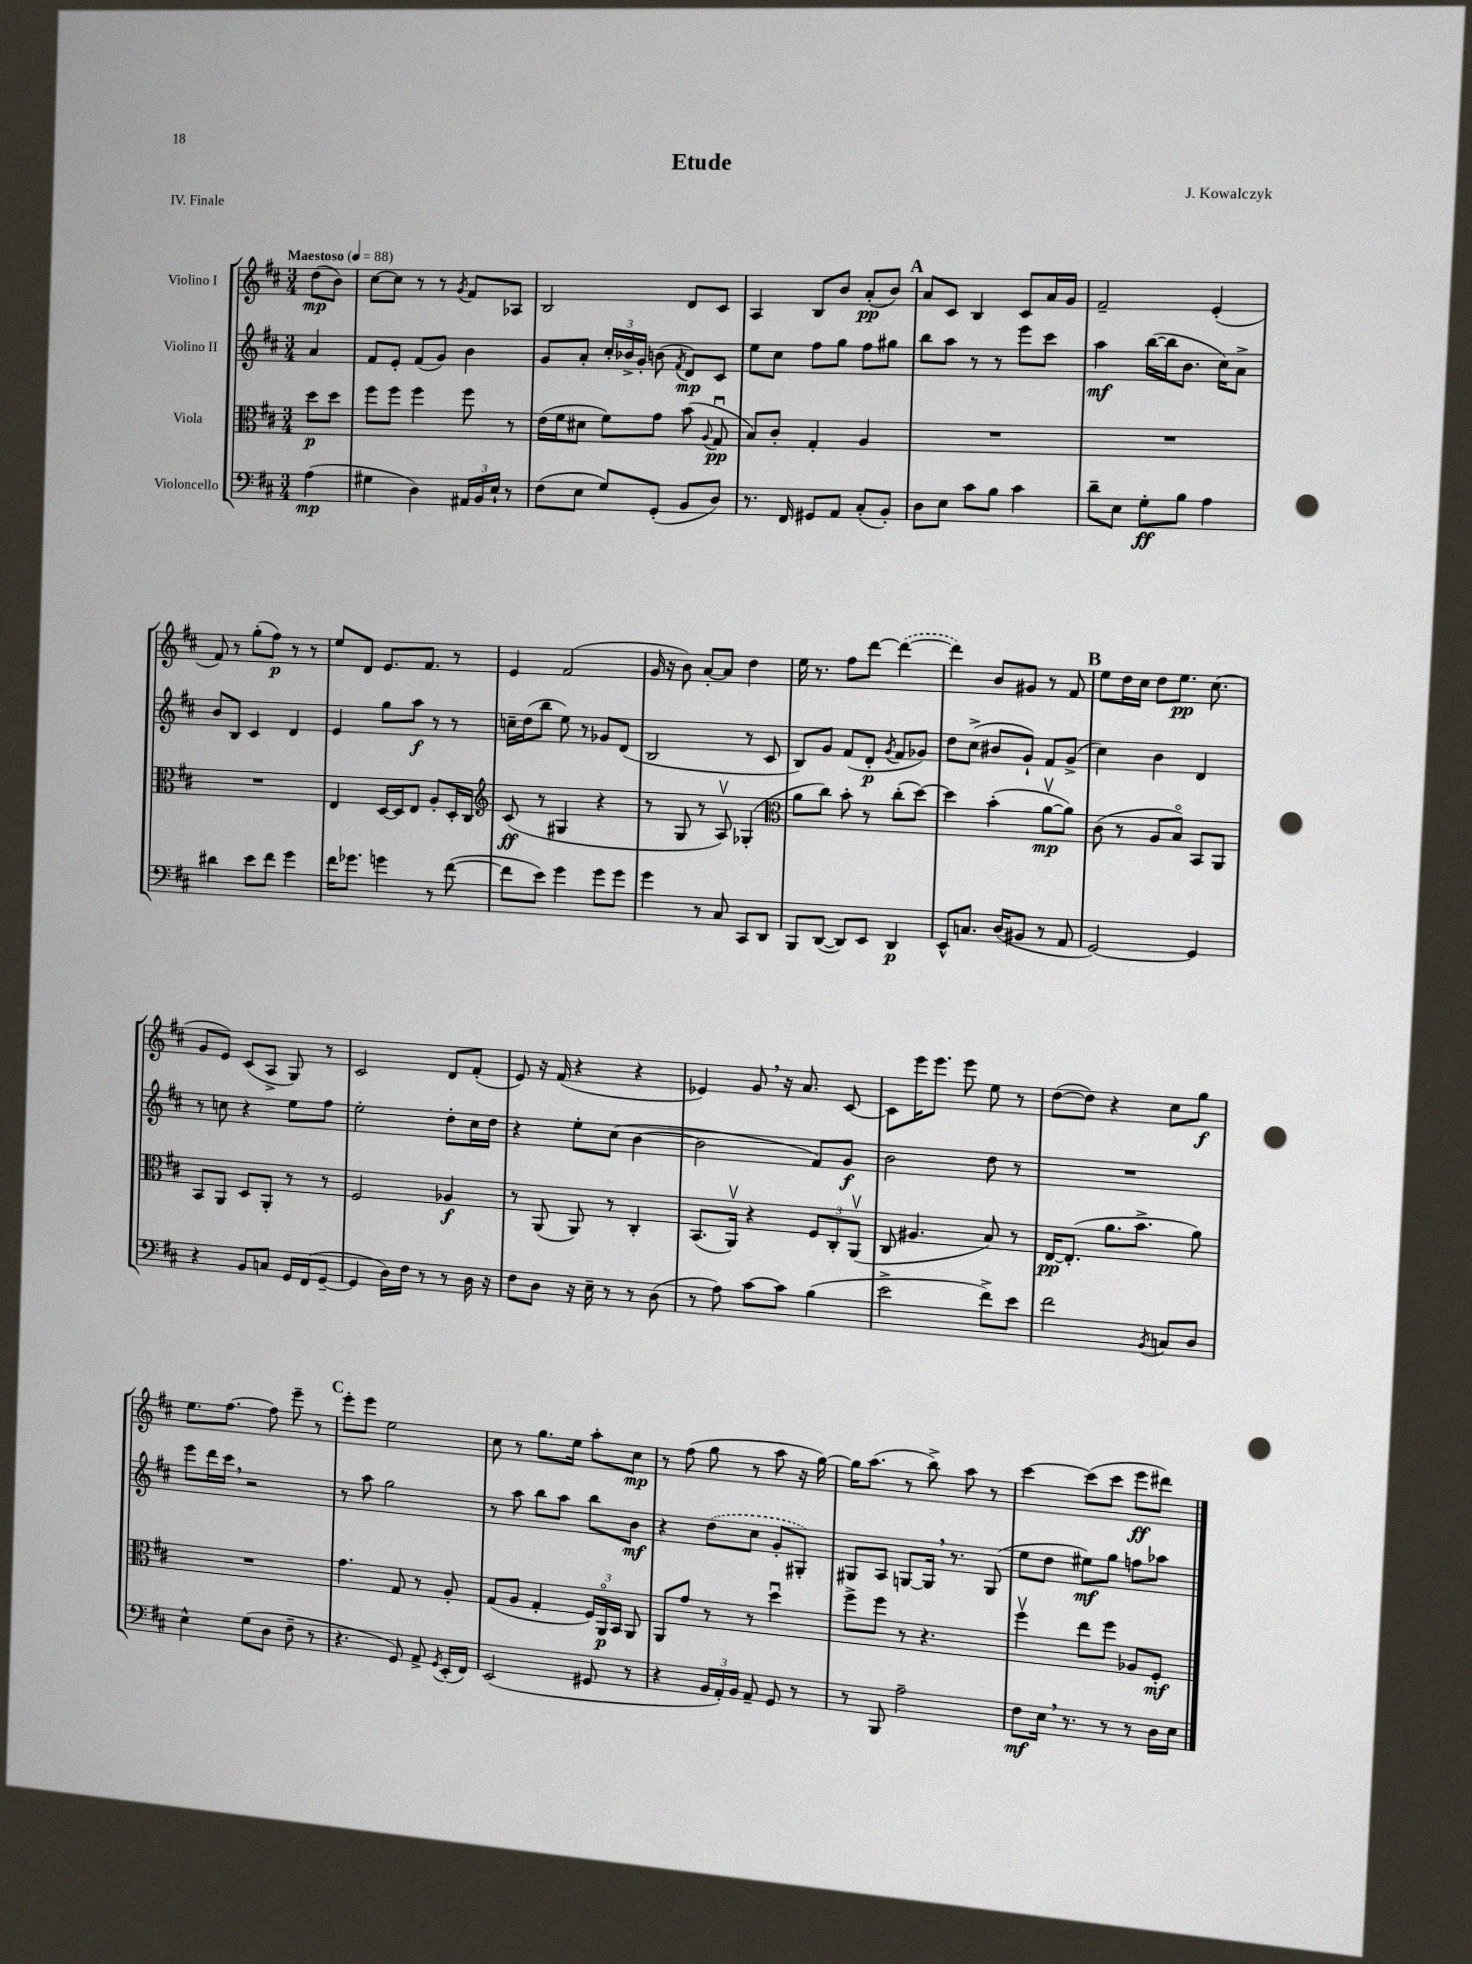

**kern	**dynam	**kern	**dynam	**kern	**dynam	**kern	**dynam
*part4	*part4	*part3	*part3	*part2	*part2	*part1	*part1
*staff4	*staff4	*staff3	*staff3	*staff2	*staff2	*staff1	*staff1
*I"Violoncello	*	*I"Viola	*	*I"Violino II	*	*I"Violino I	*
*clefF4	*	*clefC3	*	*clefG2	*	*clefG2	*
*k[f#c#]	*	*k[f#c#]	*	*k[f#c#]	*	*k[f#c#]	*
*M3/4	*	*M3/4	*	*M3/4	*	*M3/4	*
*MM88	*	*MM88	*	*MM88	*	*MM88	*
=	=	=	=	=	=	=	=
!	!	!	!	!	!	!LO:TX:a:B:t=Maestoso	!
(4A\	mp	8dd\L	p	4a/	.	(8dd\L	mp
.	.	8dd\J	.	.	.	8b\J)	.
=1	=1	=1	=1	=1	=1	=1	=1
4G#X\	.	8ff#\L	.	8f#/L	.	[8cc#\L	.
.	.	8ff#\J	.	8e'/J	.	8cc#\J]	.
4D\)	.	4ff#\	.	(8f#/L	.	8r	.
.	.	.	.	8g/J)	.	8r	.
.	.	.	.	.	.	8qg/	.
24AA#X/LL	.	8ff#\	.	4b\	.	8f#/L	.
24BB/	.	.	.	.	.	.	.
24E`/JJ	.	.	.	.	.	.	.
8r	.	8r	.	.	.	8A-X/J	.
=2	=2	=2	=2	=2	=2	=2	=2
(8F#\L	.	(16e\LL	.	8g/L	.	2B/	.
.	.	16f#\J	.	.	.	.	.
8E\J	.	8d#X\J	.	8a'/J	.	.	.
8G/L)	.	8f#\L)	.	24cc#'/LL	.	.	.
.	.	.	.	24b-X^/	.	.	.
.	.	.	.	24g'/JJ	.	.	.
(8GG'/J	.	8g\J	.	(8bn\	.	.	.
.	.	.	.	8qf#/	.	.	.
8BB/L	.	(8b\	.	8d/L)	mp	8d/L	.
.	.	8qqA/	.	.	.	.	.
8D/J)	.	8Gu/	pp	8c#/J	.	8c#/J	.
=3	=3	=3	=3	=3	=3	=3	=3
8.r	.	8B/L)	.	8ee\L	.	4A/	.
.	.	8c#'/J	.	8cc#\J	.	.	.
16FF#/	.	.	.	.	.	.	.
8GG#X/L	.	4G'/	.	8ff#\L	.	8B/L	.
8AA/J	.	.	.	8gg\J	.	8b/J	.
(8C#'/L	.	4A/	.	8ff#\L	.	(8a'/L	pp
8BB'/J)	.	.	.	8gg#X\J	.	8b/J)	.
!!LO:REH:place=s1:t=A
=4	=4	=4	=4	=4	=4	=4	=4
8D\L	.	2.r	.	8bb\L	.	8a/L	.
8E\J	.	.	.	8aa\J	.	8c#/J	.
8c#\L	.	.	.	8r	.	4B/	.
8B\J	.	.	.	8r	.	.	.
4c#\	.	.	.	8eee\L	.	8c#/L	.
.	.	.	.	8ccc#\J	.	16a/L	.
.	.	.	.	.	.	16g/JJ	.
=5	=5	=5	=5	=5	=5	=5	=5
8d~\L	.	2.r	.	4aa\	mf	2f#~/	.
8E\J	.	.	.	.	.	.	.
8G'\L	ff	.	.	([16bb\LL	.	.	.
.	.	.	.	16bb\J]	.	.	.
8B\J	.	.	.	8.b\J	.	.	.
4A\	.	.	.	.	.	(4e'/	.
.	.	.	.	16cc#\KL)	.	.	.
.	.	.	.	8a^\J	.	.	.
!!LO:LB:g=z
=6	=6	=6	=6	=6	=6	=6	=6
4d#X\	.	2.r	.	8b/L	.	8f#/)	.
.	.	.	.	8B/J	.	8r	.
8e\L	.	.	.	4c#/	.	(8gg'\L	.
8f#\J	.	.	.	.	.	8ff#\J)	p
4g\	.	.	.	4d/	.	8r	.
.	.	.	.	.	.	8r	.
=7	=7	=7	=7	=7	=7	=7	=7
16f#\KL	.	4E/	.	4e/	.	8ee/L	.
8.g-X\J	.	.	.	.	.	.	.
.	.	.	.	.	.	8d/J	.
4gn\	.	[16D/LL	.	8gg\L	.	8.e/L	.
.	.	16D/J]	.	.	.	.	.
.	.	8E/J	.	8aa\J	f	.	.
.	.	.	.	.	.	8.f#/J	.
8r	.	8A'/L	.	8r	.	.	.
([8f#\	.	16D'/L	.	8r	.	8r	.
.	.	16C#/JJ	.	.	.	.	.
=8	=8	=8	=8	=8	=8	=8	=8
*	*	*clefG2	*	*	*	*	*
8f#\L]	.	(8c#/	ff	16ccn~\LL	.	4e/	.
.	.	.	.	(16dd\J	.	.	.
8e\J)	.	8r	.	8bb\J	.	.	.
4g\	.	4G#X/	.	8ee\)	.	(2f#/	.
.	.	.	.	8r	.	.	.
8g\L	.	4r	.	8g-X/L	.	.	.
8g\J	.	.	.	(8d/J	.	.	.
=9	=9	=9	=9	=9	=9	=9	=9
4g\	.	8r	.	2B/	.	16g/	.
.	.	.	.	.	.	16r	.
.	.	8G/	.	.	.	8b\)	.
8r	.	8r	.	.	.	[8a'/L	.
8C#/	.	8Av/)	.	.	.	8a/J]	.
8CC#/L	.	(4G-X'/	.	8r	.	4dd\	.
8DD/J	.	.	.	8c#/	.	.	.
=10	=10	=10	=10	=10	=10	=10	=10
*	*	*clefC3	*	*	*	*	*
8BBB/L	.	8a\L	.	8B/L)	.	16ee\	.
.	.	.	.	.	.	8.r	.
([8DD/J	.	8cc#\J)	.	8g/J	.	.	.
8DD/L])	.	8b'\	.	(8f#/L	.	8ff#\L	.
8EE/J	.	8r	.	8d'/J	p	[8ddd\J	.
.	.	.	.	8qg/	.	.	.
4DD/	p	(8cc#'\L	.	8f#/L	.	(4ddd\_	.
.	.	[8dd\J)	.	8g-X/J)	.	.	.
=11	=11	=11	=11	=11	=11	=11	=11
8EE^^/L	.	4dd\]	.	8dd\L	.	4ddd\])	.
8.Cn/J	.	.	.	(8cc#^\J	.	.	.
.	.	(4b'\	.	8b#X/L	.	8b/L	.
(16D/KL	.	.	.	.	.	.	.
8BB#X/J	.	.	.	8g`/J)	.	8g#X/J	.
8r	.	[8av\L	mp	8f#/L	.	8r	.
8AA/	.	8a\J])	.	(8g^/J	.	8f#/	.
!!LO:REH:place=s1:t=B
=12	=12	=12	=12	=12	=12	=12	=12
[2GG/)	.	(8c#\	.	4cc#\)	.	8ee\L	.
.	.	8r	.	.	.	16dd\L	.
.	.	.	.	.	.	16cc#\JJ	.
.	.	8A/L	.	4b\	.	8dd\L	.
.	.	8B/J)	.	.	.	8.ee\J	pp
4GG/]	.	8BB/L	.	4d/	.	.	.
.	.	.	.	.	.	(8.cc#\	.
.	.	8AA/J	.	.	.	.	.
!!LO:LB:g=z
=13	=13	=13	=13	=13	=13	=13	=13
4r	.	8BB/L	.	8r	.	8g/L	.
.	.	8AA/J	.	8ccn\	.	8e/J)	.
8BB/L	.	8D/L	.	4r	.	(8c#/L	.
8Cn/J	.	8AA'/J	.	.	.	8A^/J	.
16GG/LL	.	8r	.	8ee\L	.	8G/)	.
(16FF#/J	.	.	.	.	.	.	.
[8GG~/J	.	8r	.	8ff#\J	.	8r	.
=14	=14	=14	=14	=14	=14	=14	=14
4GG/]	.	2F#/	.	2ee'\	.	2c#/	.
16D\LL)	.	.	.	.	.	.	.
16F#\JJ	.	.	.	.	.	.	.
8r	.	.	.	.	.	.	.
8r	.	4A-X/	f	8dd'\L	.	8d/L	.
16D\	.	.	.	16cc#\L	.	(8f#'/J	.
16r	.	.	.	16dd\JJ	.	.	.
=15	=15	=15	=15	=15	=15	=15	=15
8F#\L	.	8r	.	4r	.	8e/)	.
8D\J	.	(8AA/	.	.	.	16r	.
.	.	.	.	.	.	(16f#/	.
16r	.	8AA/)	.	8ee'\L	.	4r	.
16E~\	.	.	.	.	.	.	.
8r	.	8r	.	(8cc#\J	.	.	.
8r	.	4C#'/	.	[4b\	.	4r	.
(8D\	.	.	.	.	.	.	.
=16	=16	=16	=16	=16	=16	=16	=16
8r	.	(8.BB/L	.	2b\]	.	4e-X/)	.
8A\)	.	.	.	.	.	.	.
.	.	16AAv/Jk)	.	.	.	.	.
[8c#\L	.	4r	.	.	.	8g,/	.
8c#\J]	.	.	.	.	.	16r	.
.	.	.	.	.	.	8.a/	.
(4B\	.	12F#/L	.	8f#/L)	.	.	.
.	.	12C#'/	.	.	.	.	.
.	.	.	.	8g/J	f	[8c#/	.
.	.	(12AAv/J	.	.	.	.	.
=17	=17	=17	=17	=17	=17	=17	=17
2e^\	.	8C#/	.	2b\	.	8c#\L]	.
.	.	4.A#X/	.	.	.	16eee\K	.
.	.	.	.	.	.	8.eee\J	.
.	.	.	.	.	.	8eee\	.
8f#^\L)	.	8B/)	.	8dd\	.	8ee\	.
8e\J	.	8r	.	8r	.	8r	.
=18	=18	=18	=18	=18	=18	=18	=18
2f#\	.	[16E/KL	pp	2.r	.	([8dd\L	.
.	.	(8.E'/J]	.	.	.	.	.
.	.	.	.	.	.	8dd\J])	.
.	.	8.a\L	.	.	.	4r	.
.	.	8.b^\J	.	.	.	.	.
8qBB/	.	.	.	.	.	.	.
8Cn/L	.	.	.	.	.	8cc#\L	.
8D/J	.	8a\)	.	.	.	8gg\J	f
!!LO:LB:g=z
=19	=19	=19	=19	=19	=19	=19	=19
4E^^\	.	2.r	.	8eee\L	.	8.ee\L	.
.	.	.	.	16ddd\L	.	.	.
.	.	.	.	16ccc#,\JJ	.	[8.ff#\J	.
(8G\L	.	.	.	2r	.	.	.
8D\J	.	.	.	.	.	8ff#\]	.
8F#~\	.	.	.	.	.	8eee~\	.
8r	.	.	.	.	.	8r	.
!!LO:REH:place=s1:t=C
=20	=20	=20	=20	=20	=20	=20	=20
4.r	.	4.g\	.	8r	.	8eee'\L	.
.	.	.	.	8aa\	.	8eee\J	.
.	.	.	.	2gg\	.	2ee\	.
8GG/)	.	8G/	.	.	.	.	.
8AA^/	.	8r	.	.	.	.	.
8qGG/	.	.	.	.	.	.	.
(16EE'/LL	.	8A'/	.	.	.	.	.
16FF#/JJ)	.	.	.	.	.	.	.
=21	=21	=21	=21	=21	=21	=21	=21
(2EE/	.	(8G/L	.	8r	.	8cc#\	.
.	.	8A/J	.	8aa\	.	8r	.
.	.	4G'/	.	8bb\L	.	8.gg\L	.
.	.	.	.	8aa\J	.	.	.
.	.	.	.	.	.	16ee\Jk	.
8GG#X/	.	24F#/LL)	.	8bb\L	.	8aa'\L	.
.	.	24AA/	p	.	.	.	.
.	.	24BB/JJ	.	.	.	.	.
8r	.	8AA/	.	8b\J	mf	8cc#\J	mp
=22	=22	=22	=22	=22	=22	=22	=22
4r	.	8AA/L	.	4r	.	8r	.
.	.	8g/J	.	.	.	(8ff#\	.
24BB/LL	.	8r	.	(8dd\L	.	8gg\	.
24AA'/)	.	.	.	.	.	.	.
24BB/JJ	.	.	.	.	.	.	.
8AA~/	.	8r	.	8cc#\J	.	8r	.
8GG/	.	4ddu\	.	8g'/L	.	8aa\	.
8r	.	.	.	8G#X'/J)	.	16r	.
.	.	.	.	.	.	[16gg\)	.
=23	=23	=23	=23	=23	=23	=23	=23
8r	.	8ff#^\L	.	8G#X/L	.	16gg\KL]	.
.	.	.	.	.	.	(8.aa\J	.
8BBB/	.	8ff#\J	.	8A/J	.	.	.
2A~\	.	8r	.	[8Gn/L	.	8r	.
.	.	4.r	.	16G,/Jk]	.	8bb^\)	.
.	.	.	.	8.r	.	.	.
.	.	.	.	.	.	8aa\	.
.	.	.	.	(8G/	.	8r	.
=24	=24	=24	=24	=24	=24	=24	=24
8F#\L	mf	4ff#v\	.	8ee\L	.	[4ccc#\	.
16E,\Jk	.	.	.	8dd\J	.	.	.
8.r	.	.	.	.	.	.	.
.	.	8ee\L	.	8ee#X\L)	mf	(8ccc#\L]	.
8r	.	8ff#\J	.	8gg\J	.	8ccc#\J	.
8r	.	8A-X/L	.	8ffn\L	.	8eee\L	ff
16D\LL	.	8F#'/J	mf	8aa-X\J	.	8ddd#X\J)	.
16E\JJ	.	.	.	.	.	.	.
==	==	==	==	==	==	==	==
*-	*-	*-	*-	*-	*-	*-	*-
